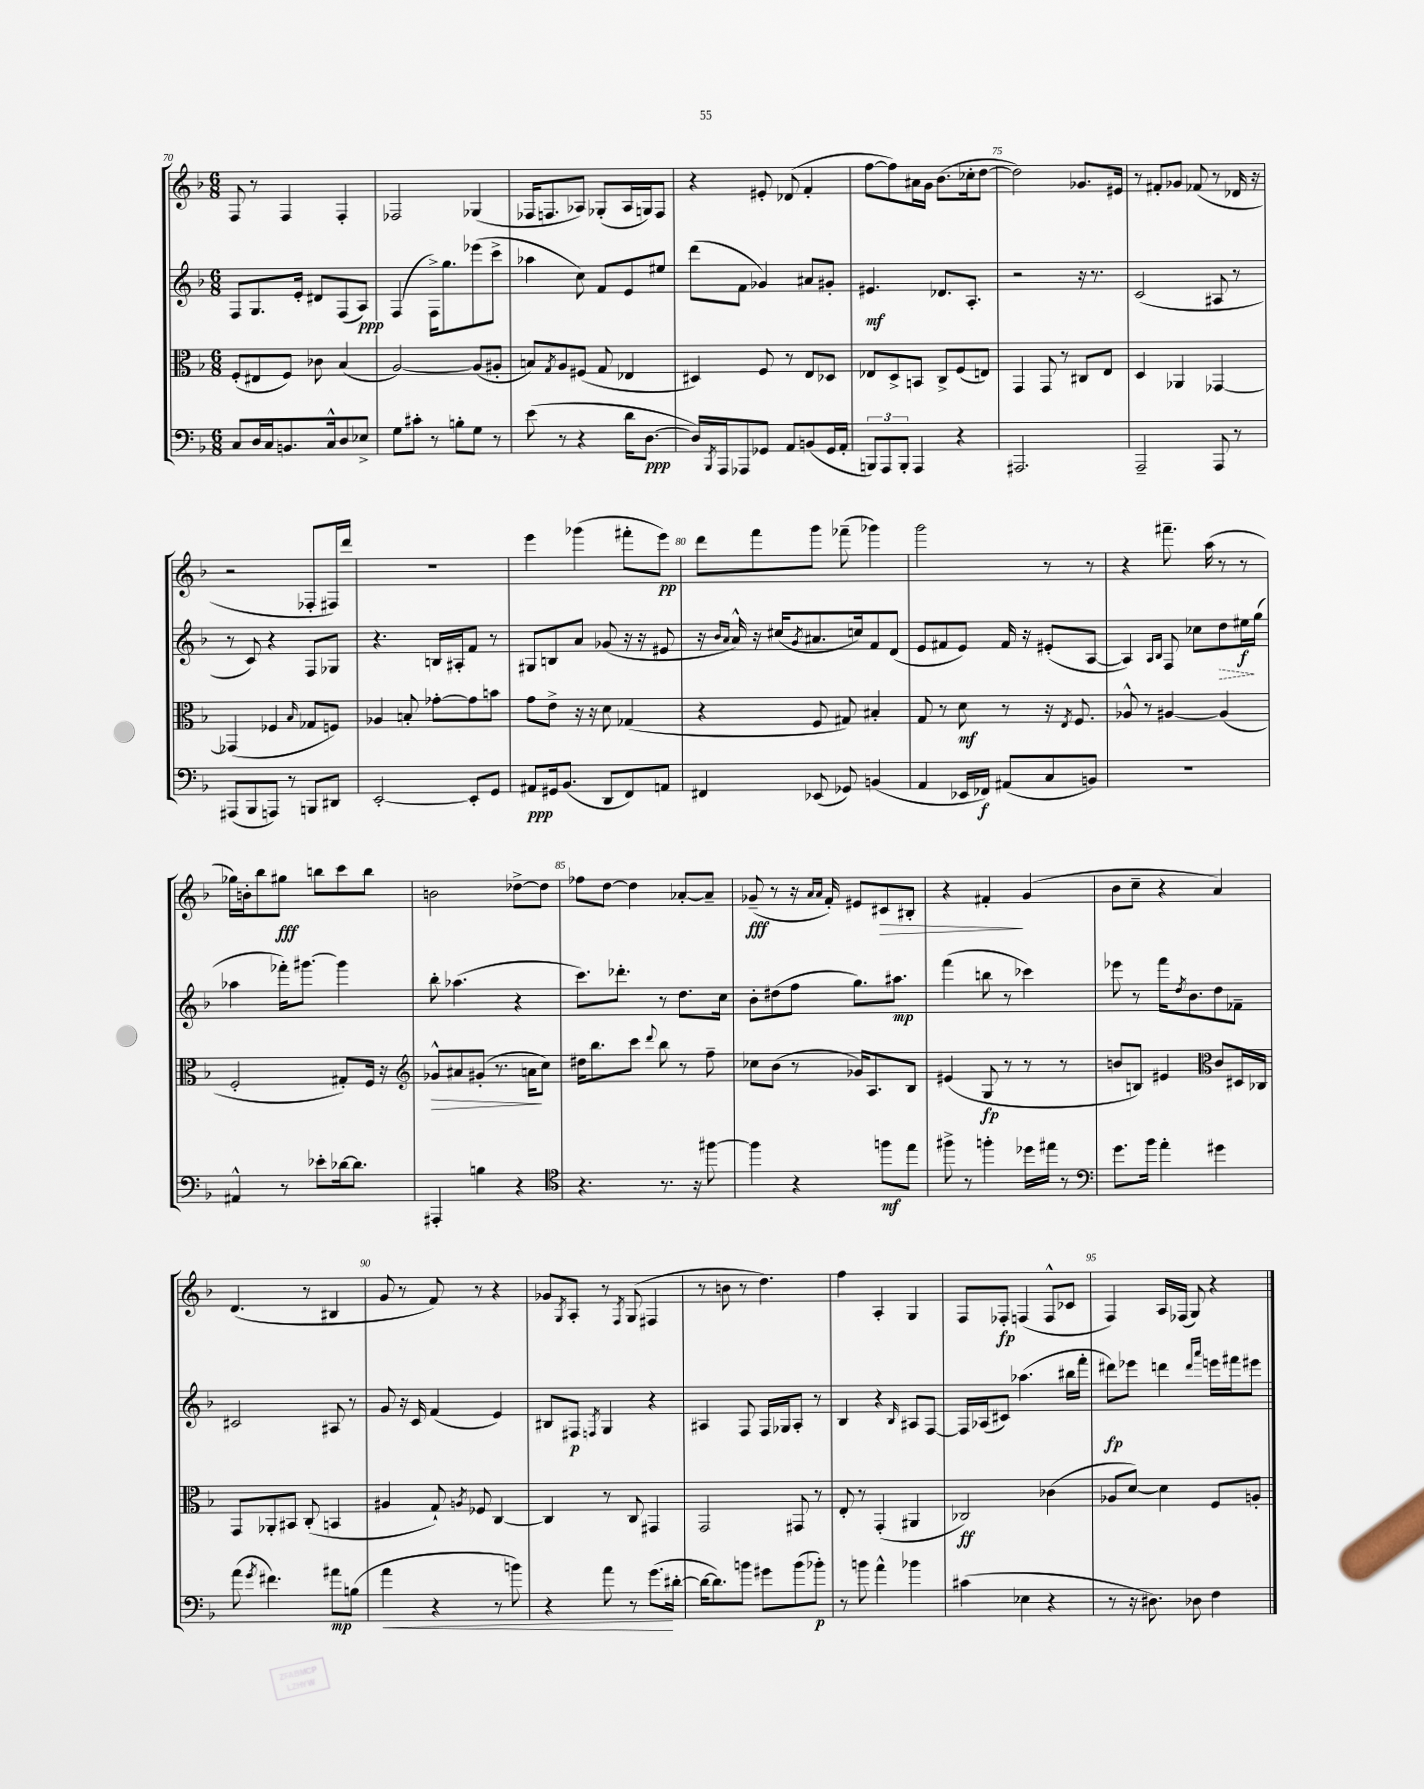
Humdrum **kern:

**kern	**kern	**kern	**kern
*staff4	*staff3	*staff2	*staff1
*clefF4	*clefC3	*clefG2	*clefG2
*k[b-]	*k[b-]	*k[b-]	*k[b-]
*M6/8	*M6/8	*M6/8	*M6/8
8C	(8F'	8F	8F
16D	8E#	8.G	8r
16C	.	.	.
8.BB	8F)	.	4F
.	.	16e'	.
.	8c-	8d#	.
16C^^	.	.	.
8D	(4B-	(8F	4F'
8E-^	.	8A)	.
=	=	=	=
8G	[2A)	(4F	2F-
8c#'	.	.	.
8r	.	16F^)	.
.	.	8.gg	.
8B'	.	.	.
8G	(8A]	(8eee-	(4G-
8r	8A#'	8ccc^	.
=	=	=	=
(8e	8B)	4aa-	16F-
.	.	.	8.F
.	8qG	.	.
8r	8A	.	.
4r	(8F#	8cc)	8A-)
.	8G	8f	(8G-'
16d	4E-	8e	16A-
[8.D	.	.	16G)
.	.	8ee#	8F
=	=	=	=
16D])	4D#)	(8ddd	4r
8qBBB-	.	.	.
16AAA	.	.	.
8AAA-	.	8f	.
8GG-	8F	4g-)	8e#'
8AA	8r	.	(8d-
(8BB	8E	8a#	4f'
16GG-	8D-	8g#'	.
16AA'	.	.	.
=	=	=	=
12BBB)	8E-	4.e#	[8ff
12AAA	.	.	.
.	8D^	.	8ff])
12BBB'	.	.	.
4AAA	8BB	.	16a#
.	.	.	16g
.	8C^	8.d-	(8.b-
4r	(8F	.	.
.	.	8.A'	16cc-'
.	8E)	.	[8dd
=	=	=	=
2.AAA#	4GG	2r	2dd])
.	8GG	.	.
.	8r	.	.
.	8C#	16r	8.g-
.	.	8.r	.
.	8E	.	.
.	.	.	16e#
=	=	=	=
2AAA~	4D	(2c	8r
.	.	.	8f#'
.	4AA-	.	8g-
.	.	.	(8f-
8AAA	[4GG-	8A#	8r
8r	.	8r	16d-
.	.	.	16r
=	=	=	=
(8AAA#	(4GG-]	8r	2r
8BBB-	.	8c)	.
8AAA)	4F-	4r	.
8r	.	.	.
.	16qqB-	.	.
8BBB	8G-	8F	8F-'
8DD#	8F)	8G-	16F#)
.	.	.	16ddd
=	=	=	=
[2EE'	4A-	4.r	2.r
.	8B'	.	.
.	[8g-'	16B	.
.	.	16A#'	.
8EE']	8g-]	8f	.
8GG	8b	8r	.
=	=	=	=
8AA#	8g	8G#	4eee
16GG#	8e^	8B	.
(8.BB-	.	.	.
.	16r	8a	(4ggg-
.	16r	.	.
8DD	8d	(8g-	.
8FF)	(4G-	16r	8fff#'
.	.	16r	.
8AA	.	8e#	8eee)
=	=	=	=
4FF#	4r	16r	8ddd
.	.	16qqb-	.
.	.	16qqa	.
.	.	16a^^)	.
.	.	16r	8fff
.	.	(16cc#	.
.	.	8qg	.
(8EE-	8F	8.a#	8ggg
8GG-)	8G#)	.	(8fff-~
.	.	16cc)	.
(4BB	4B#'	8f	4ggg-)
.	.	(8d	.
=	=	=	=
4AA	8G	8e	2ggg
.	8r	8f#	.
16EE-	8d	8e)	.
16FF-)	.	.	.
(8AA#	8r	16f#	.
.	.	16r	.
8C	16r	(8e#'	8r
.	8qE	.	.
.	8.F	.	.
8BB)	.	[8A	8r
=	=	=	=
2.r	8A-^^	4A])	4r
.	8r	.	.
.	.	16qqA	.
.	.	16qqB-	.
.	[4A#	8F	8.fff#~
.	.	8cc-	.
.	.	.	(16aa
.	(4A#]	8dd	8r
.	.	16ee#	8r
.	.	(16gg	.
=	=	=	=
4AA#^^	2F'	4aa-	16gg-)
.	.	.	16b'
.	.	.	8bb-
8r	.	16fff-')	8gg#
.	.	[8.ggg#	.
8e-'	.	.	8bb
[16d-	8G#')	4ggg#]	8ccc
8.d-]	.	.	.
.	16F	.	8bb
.	16r	.	.
=	=	=	=
*	*clefG2	*	*
4AAA#'	8g-^^	8bb-'	2b
.	8a#	(4.aa-	.
4B	(8g#'	.	.
.	8.r	.	.
4r	.	4r	[8dd-^
.	16a	.	.
.	8cc)	.	8dd-]
=	=	=	=
*clefC4	*	*	*
4.r	16dd#	8.ccc)	8ff-
.	8.bb-	.	.
.	.	.	[8dd
.	.	8.ddd-'	.
.	8ccc	.	4dd]
.	8qqddd	.	.
8.r	8bb-	8r	.
.	8r	8.dd	[8a-'
16r	.	.	.
[8ff#	8ff~	.	8a-~]
.	.	16cc	.
=	=	=	=
4ff#]	8cc-	8b-'	(8g-~
.	(8b-	(8dd#	8r
4r	8r	8ff	16r
.	.	.	16qqa
.	.	.	16qqa
.	.	.	16f')
.	16g-)	8.gg)	8e#
.	8.A	.	.
8ff	.	.	8c#
.	.	8.aa#	.
8ee	8B-	.	8B#'
=	=	=	=
8ff#^	(4e#	(4fff	4r
8r	.	.	.
4ff'	8G	8bb	4f#'
.	8r	8r	.
16dd-	8r	4ccc-)	(4g
16ee#	.	.	.
8r	8r	.	.
=	=	=	=
*clefF4	*	*	*
8.g	8b	8eee-	8b-
.	8B)	8r	8cc~
16b-	.	.	.
4a'	4e#	16fff	4r
.	.	8qdd	.
.	.	8.b-	.
*	*clefC3	*	*
4g#	8c	8dd	4a)
.	16D#	8f-~	.
.	16C-	.	.
=	=	=	=
(8a	8GG	2c#	(4.d
8qg	.	.	.
4.f#)	8AA-'	.	.
.	8BB#	.	.
.	(8C'	.	8r
8a#	4BB	8A#	4B#
(8B	.	8r	.
=	=	=	=
4a	4A#	8g	8g
.	.	16r	8r
.	.	16c	.
4r	8G`)	(4f	8f)
.	8qA	.	.
.	8F-	.	8r
8r	[4C	4e)	4r
8b)	.	.	.
=	=	=	=
4r	4C]	8B#	8g-
.	.	.	8qG
.	.	8F#	8A'
.	.	8qF	.
8a	8r	4G	8r
.	.	.	8qF
8r	8C	.	(8G
(8.g	4GG#	4r	4F#
[16d#'	.	.	.
=	=	=	=
16d#_	2GG	4A#	8r
8.d#])	.	.	.
.	.	.	8b
8b	.	8F	8r
8g#	.	16F	4.dd)
.	.	16G-	.
(8b	8GG#	8A#'	.
8b-')	8r	8r	.
=	=	=	=
8r	8E'	4B-	4ff
8b	8r	.	.
4a^^	(4GG'	4r	4A'
.	.	16qqB-	.
4b-	4AA#	8A#	4G
.	.	[8F	.
=	=	=	=
(4c#	2C-)	16F]	8F
.	.	(16A-	.
.	.	8c#)	8F-'
4E-	.	(4.aa-	(4F
4r	(4c-	.	8F^^
.	.	16bb#	8c-
.	.	16fff'	.
=	=	=	=
8r	8A-	8ddd#)	4F)
16r	[8d)	8eee-	.
8.D#)	.	.	.
.	4d]	4ddd	16A
.	.	.	(16F-
8D-	.	.	8G)
.	.	16qqddd	.
.	.	16qqaaa	.
4F	8F	16eee	4r
.	.	16fff#	.
.	8A'	8eee#	.
==	==	==	==
*-	*-	*-	*-
